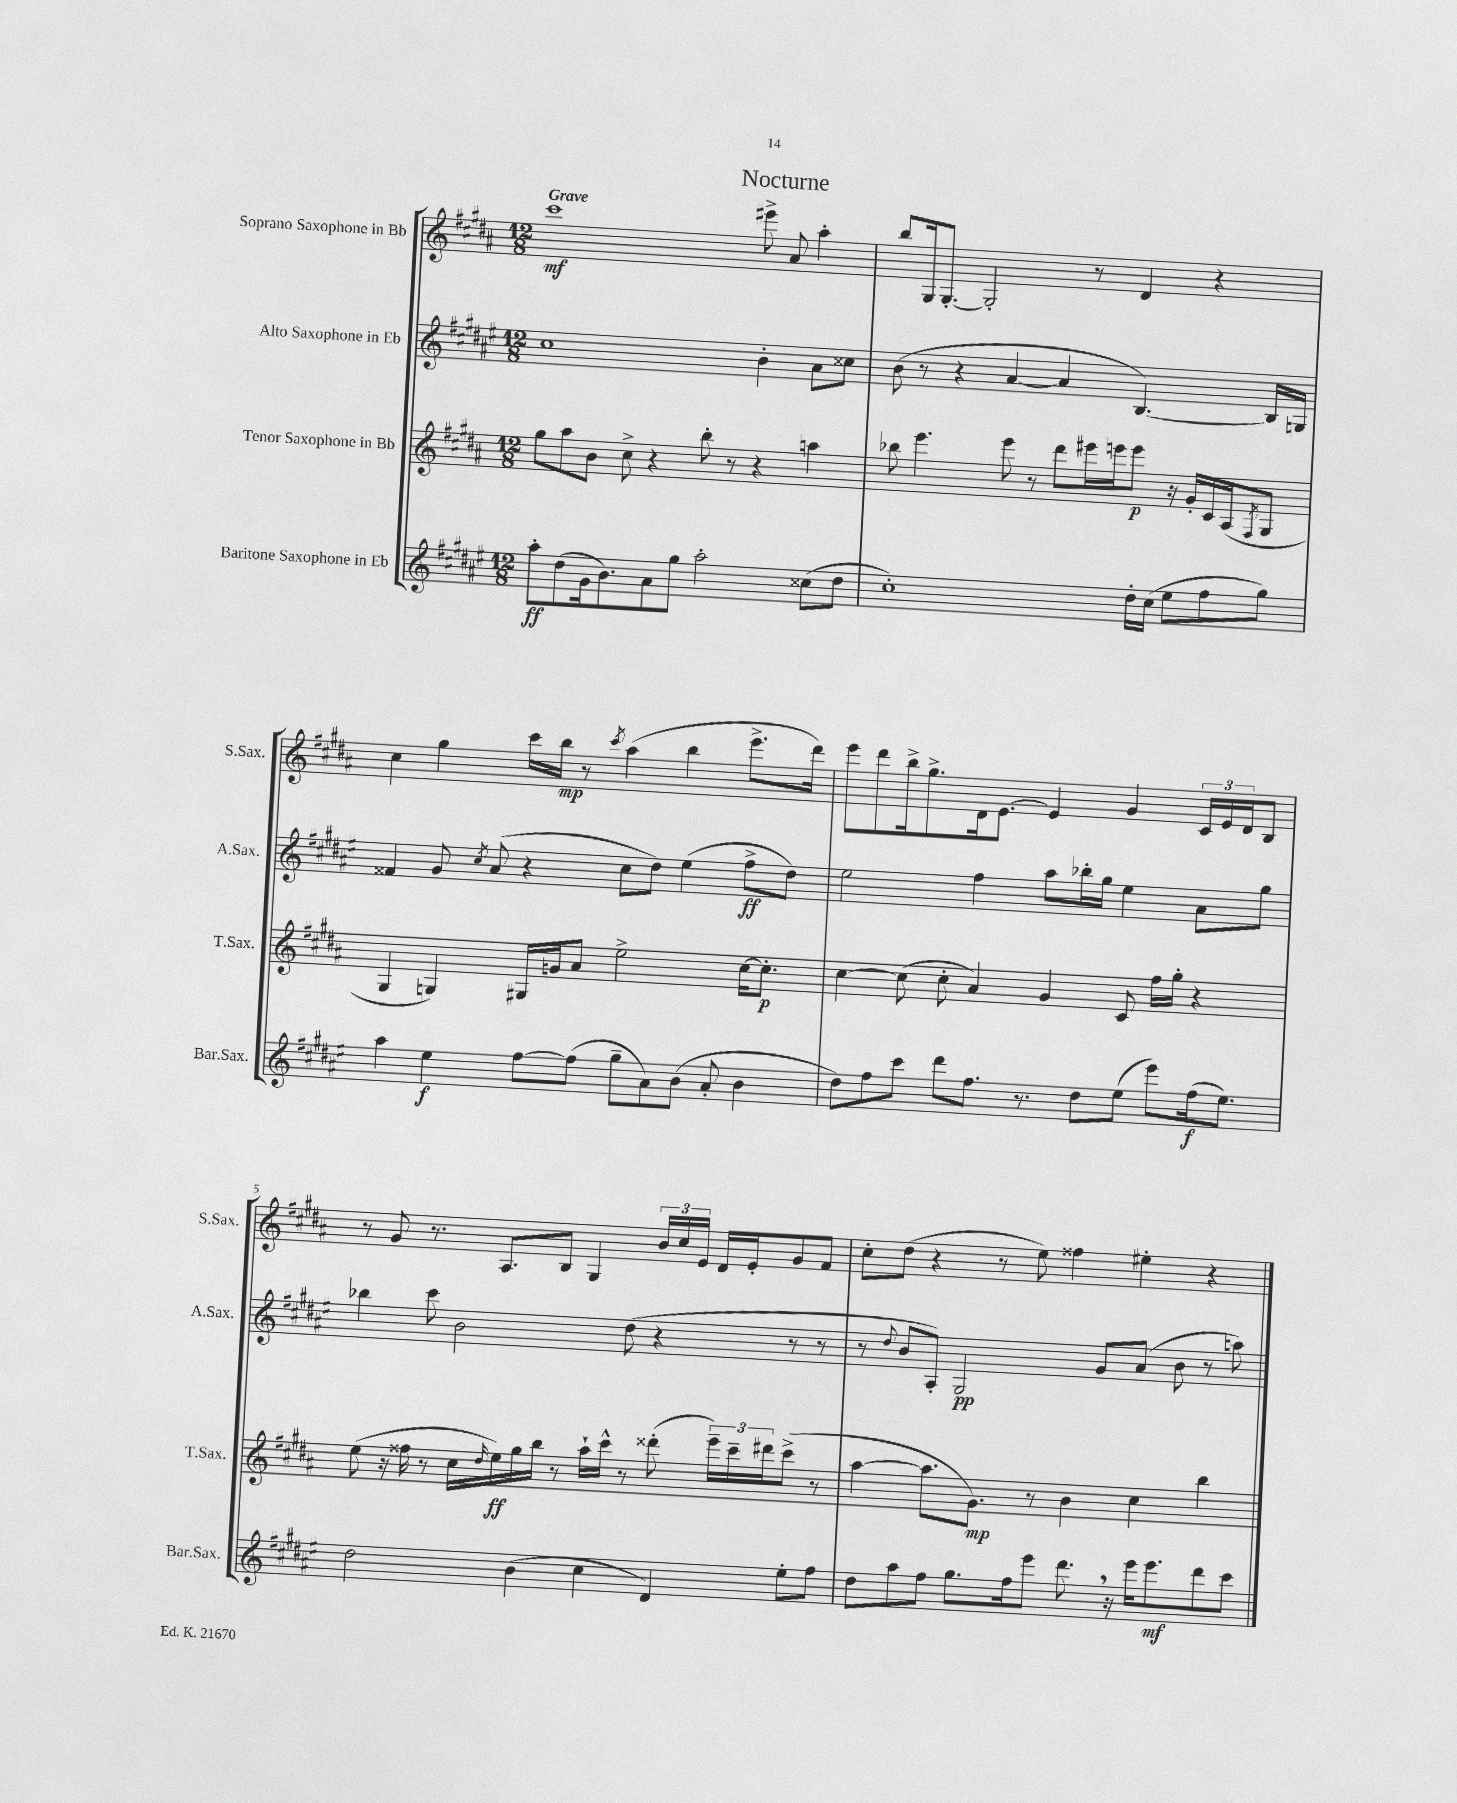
\header { title = "Nocturne" }
<<
\new StaffGroup <<
\new Staff = "s0" \with { instrumentName = "Soprano Saxophone in Bb" shortInstrumentName = "S.Sax." } {
    \clef treble \key b \major \numericTimeSignature \time 12/8 \tempo "Grave"
    cis'''1\mf eis'''8-> ais'8 ais''4-. |
    b''8 gis16 gis8.~-. gis2-. r8 dis'4 r4 |
    cis''4 gis''4 cis'''16 b''16\mp r8 \acciaccatura { cis'''8 } ais''4( b''4 e'''8.-> dis'''16) |
    e'''8 dis'''8 b''16-> gis''8.-> dis'16 e'8.~ e'4 gis'4 \tuplet 3/2 { cis'16 e'16 dis'16 } b8 |
    r8 gis'8 r8. ais8. b8 gis4 \tuplet 3/2 { b'16 cis''16 e'16 } dis'16 e'16-. gis'8 fis'8 |
    cis''8-. dis''8( r4 r8 e''8) fisis''4 eis''4-. r4 \bar "|." |
}
\new Staff = "s1" \with { instrumentName = "Alto Saxophone in Eb" shortInstrumentName = "A.Sax." } {
    \clef treble \key fis \major \numericTimeSignature \time 12/8
    cis''1 b'4-. ais'8 cisis''8 |
    b'8( r8 r4 ais'4~ ais'4 b4.~) b16 g16 |
    fisis'4 gis'8 \acciaccatura { cis''8 } ais'8( r4 cis''8 dis''8) eis''4( fis''8->\ff dis''8) |
    eis''2 fis''4 ais''8 bes''16-. gis''16 eis''4 ais'8 gis''8 |
    bes''4 cis'''8 b'2 dis''8( r4 r8 r8 |
    r8 \appoggiatura { dis''8 } b'8 ais8-.) gis2\pp gis'8 ais'8( b'8 r8 a''8) \bar "|." |
}
\new Staff = "s2" \with { instrumentName = "Tenor Saxophone in Bb" shortInstrumentName = "T.Sax." } {
    \clef treble \key b \major \numericTimeSignature \time 12/8
    gis''8 ais''8 b'8 cis''8-> r4 b''8-. r8 r4 a''4 |
    bes''8 e'''4. e'''8 r8 dis'''8 eis'''16 e'''16 e'''8\p r16 gis'16-. cis'16 ais16( \acciaccatura { fis8 } gis8 |
    gis4 g4) gis16 g'16 ais'8 e''2-> cis''16~ cis''8.-.\p |
    cis''4~ cis''8( cis''8-. ais'4) gis'4 cis'8 fis''16 gis''16-. r4 |
    e''8( r16 fisis''16 r8 cis''16 \grace { dis''16 } e''16\ff) gis''16 b''16 r8 ais''16-! cis'''16-^ r8 disis'''8-.( \tuplet 3/2 { e'''16--) cis'''16-- dis'''16 } cis'''8->( r8 |
    ais''4~ ais''8. gis'8.\mp) r8 b'4 cis''4 b''4 \bar "|." |
}
\new Staff = "s3" \with { instrumentName = "Baritone Saxophone in Eb" shortInstrumentName = "Bar.Sax." } {
    \clef treble \key fis \major \numericTimeSignature \time 12/8
    ais''8-.\ff dis''8( gis'16 b'8.) ais'8 gis''8 ais''2-. cisis''8( dis''8 |
    cis''1-.) dis''16-. cis''16( eis''8 fis''8 gis''8) |
    ais''4 eis''4\f fis''8~ fis''8( gis''8-- ais'8) b'8( ais'8-. b'4 |
    dis''8) fis''8 cis'''8 dis'''8 fis''8. r8. dis''8 eis''8( eis'''8) fis''16\f( eis''8.) |
    dis''2 b'4( cis''4 dis'4) eis''8-. fis''8 |
    dis''8 ais''8 fis''8 gis''8. fis''16 eis'''8 dis'''8. \breathe r16 eis'''16 eis'''8.\mf dis'''8 cis'''8 \bar "|." |
}
>>
>>
\layout { \context { \Score \override BarNumber.break-visibility = ##(#f #t #t) barNumberVisibility = #(every-nth-bar-number-visible 5) } }
